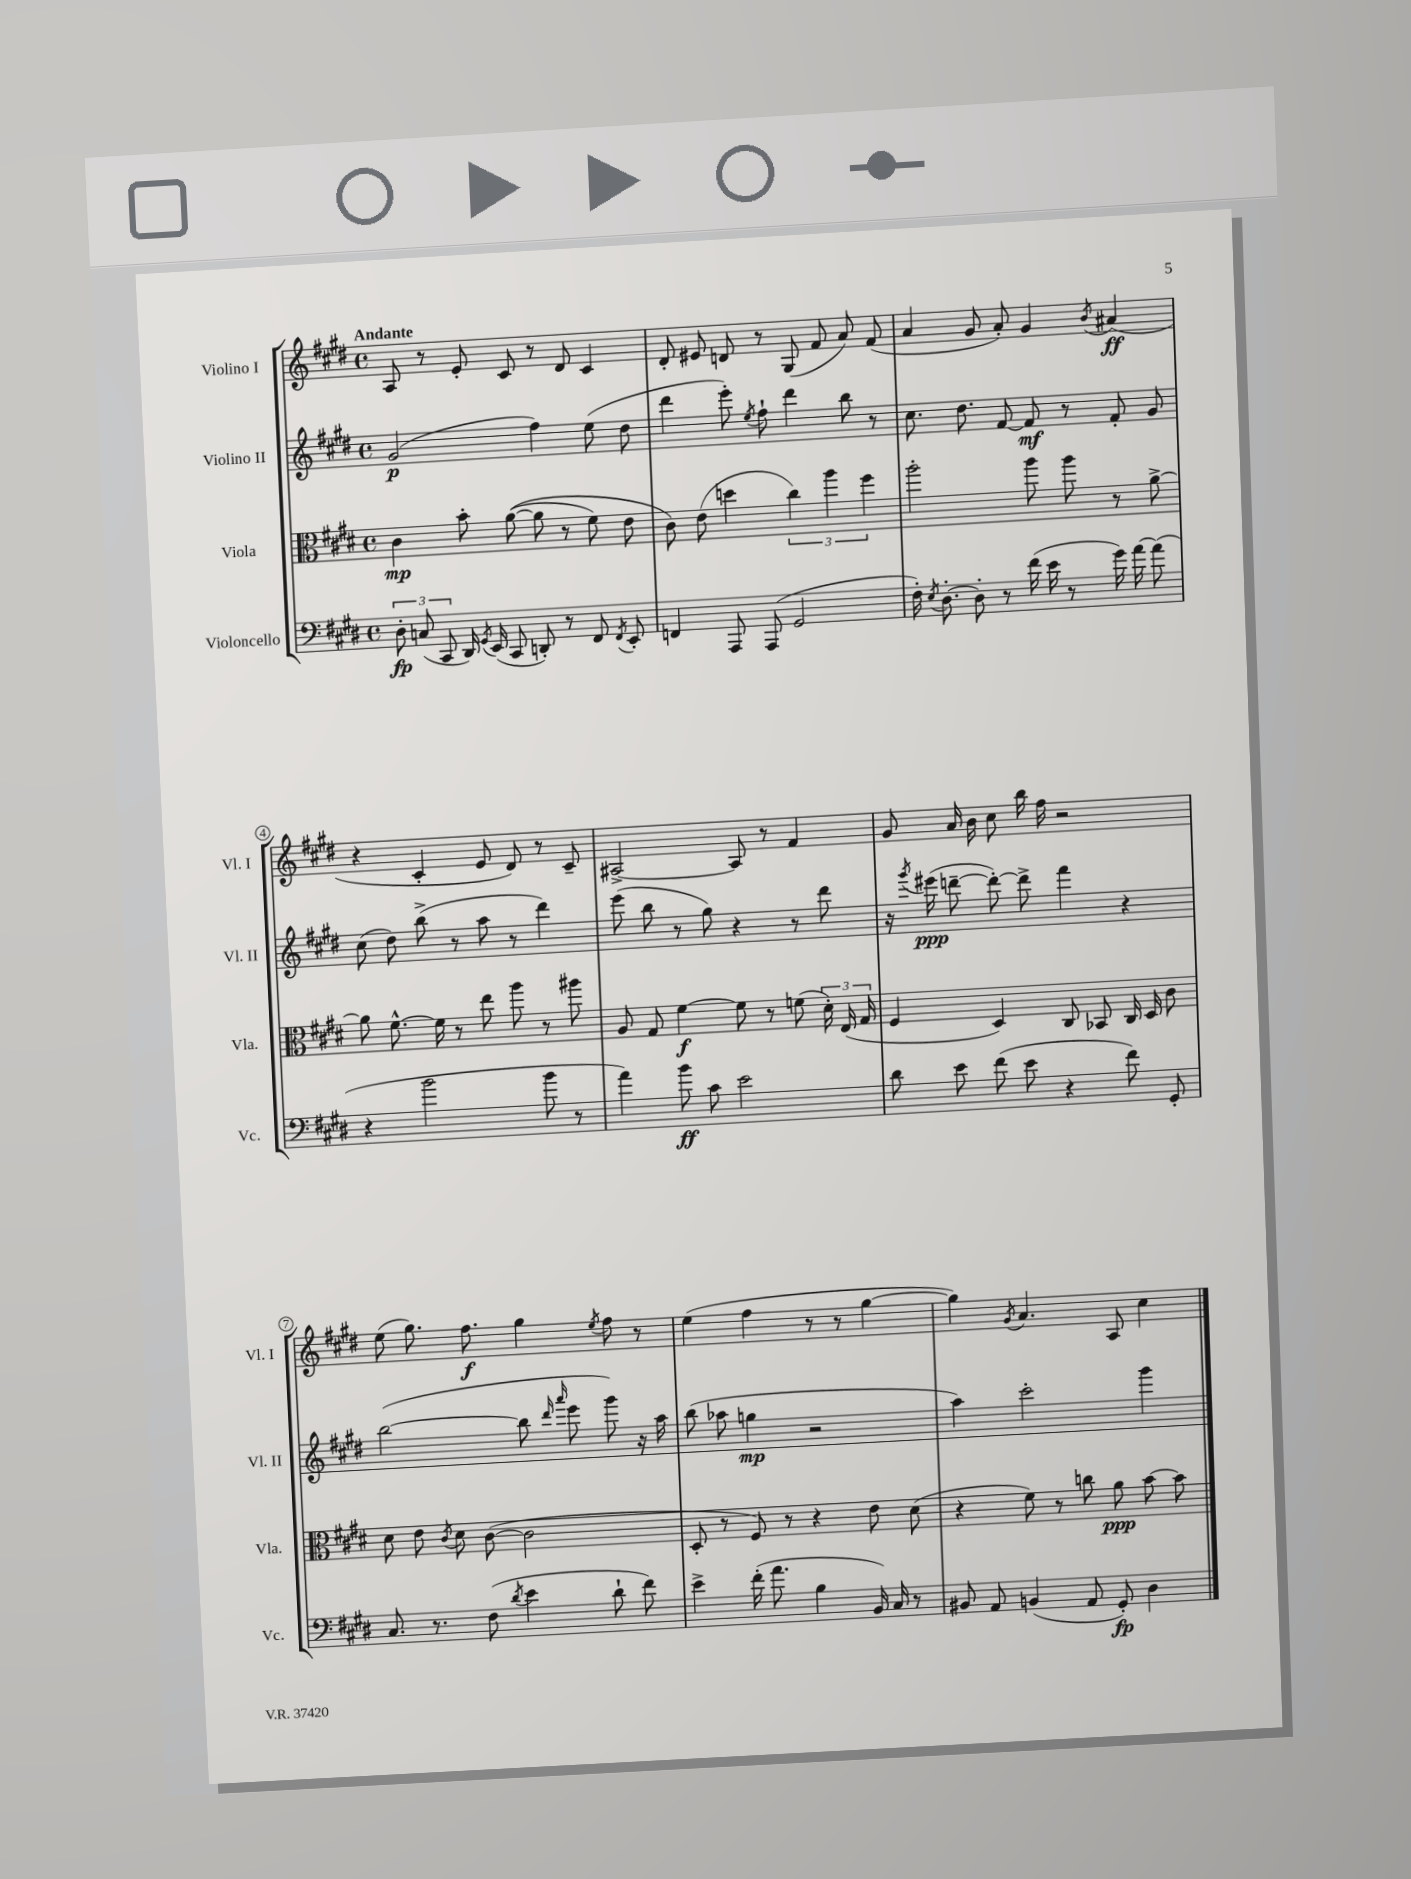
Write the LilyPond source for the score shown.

<<
\new StaffGroup <<
\new Staff = "s0" \with { instrumentName = "Violino I" shortInstrumentName = "Vl. I" } {
    \clef treble \key e \major \defaultTimeSignature \time 4/4 \tempo "Andante"
    \autoBeamOff a8 r8 e'8-. cis'8 r8 dis'8 cis'4 |
    dis'8-. eis'8 d'8 r8 gis8( fis'8 a'8) fis'8( |
    a'4 gis'8 a'8-.) gis'4 \acciaccatura { b'8 } ais'4\ff( |
    r4 cis'4-. e'8 dis'8) r8 cis'8-- |
    ais2~-> ais8 r8 fis'4 |
    gis'8 a'16 b'16 cis''8 b''16 fis''16 r2 |
    e''8( gis''8.) fis''8.\f gis''4 \acciaccatura { e''8 } fis''8 r8 |
    e''4( fis''4 r8 r8 gis''4~ |
    gis''4) \acciaccatura { gis'8 } a'4. a8 cis''4 \bar "|." |
}
\new Staff = "s1" \with { instrumentName = "Violino II" shortInstrumentName = "Vl. II" } {
    \clef treble \key e \major \defaultTimeSignature \time 4/4
    \autoBeamOff gis'2\p( fis''4) e''8( dis''8 |
    dis'''4 e'''8-.) \acciaccatura { e''8 } fis''8-! dis'''4 b''8 r8 |
    cis''8. dis''8. fis'8~ fis'8\mf r8 fis'8-. gis'8 |
    cis''8( dis''8) b''8->( r8 a''8 r8 dis'''4) |
    e'''8( b''8 r8 gis''8) r4 r8 dis'''8 |
    r16 \acciaccatura { gis'''8 } eis'''16\ppp( d'''8~-- d'''8~-.) d'''8-> fis'''4 r4 |
    b''2~( b''8 \grace { dis'''16 a'''16 } e'''8 gis'''8) r16 a''16 |
    b''8( aes''8 g''4\mp r2 |
    a''4) cis'''2-. gis'''4 \bar "|." |
}
\new Staff = "s2" \with { instrumentName = "Viola" shortInstrumentName = "Vla." } {
    \clef alto \key e \major \defaultTimeSignature \time 4/4
    \autoBeamOff cis'4\mp b'8-. a'8~(\( a'8 r8 fis'8) e'8 |
    cis'8\) e'8( d''4 \tuplet 3/2 { cis''4) a''4 fis''4 } |
    a''2-. a''8 a''8 r8 a'8~-> |
    a'8 fis'8.~-^ fis'16 r8 e''8 a''8 r8 ais''8 |
    a8 gis8 fis'4~\f fis'8 r8 f'8( \tuplet 3/2 { dis'16-.) e16( gis16 } |
    fis4 dis4) cis8 bes,8 cis16 dis16 cis'8 |
    dis'8 e'8 \acciaccatura { cis'8 } dis'8 cis'8~( cis'2 |
    dis8-. r8 fis8) r8 r4 e'8 dis'8( |
    r4 fis'8) r8 c''8 a'8\ppp b'8~ b'8 \bar "|." |
}
\new Staff = "s3" \with { instrumentName = "Violoncello" shortInstrumentName = "Vc." } {
    \clef bass \key e \major \defaultTimeSignature \time 4/4
    \autoBeamOff \tuplet 3/2 { dis8-.\fp c8( cis,8 } dis,16) \acciaccatura { gis,8 } e,16( cis,8 d,8-.) r8 fis,8 \acciaccatura { fis,8 } e,8-. |
    f,4 a,,8 a,,8( gis,2 |
    fis16-.) \acciaccatura { e8 } dis8.~-. dis8-. r8 fis'16( e'16 r8 gis'16) a'16~ a'8( |
    r4 b'2 b'8 r8 |
    a'4) b'8\ff cis'8 e'2 |
    dis'8 e'8 fis'8( e'8 r4 fis'8) gis,8-. |
    cis8. r8. fis8( \acciaccatura { dis'8 } e'4 dis'8-! fis'8) |
    e'4-> fis'16-.( a'8. b4 b,16) cis16 r8 |
    bis,8 a,8 b,4( a,8 gis,8-.\fp) dis4 \bar "|." |
}
>>
>>
\layout { \context { \Score \override BarNumber.stencil = #(make-stencil-circler 0.1 0.3 ly:text-interface::print) } }
